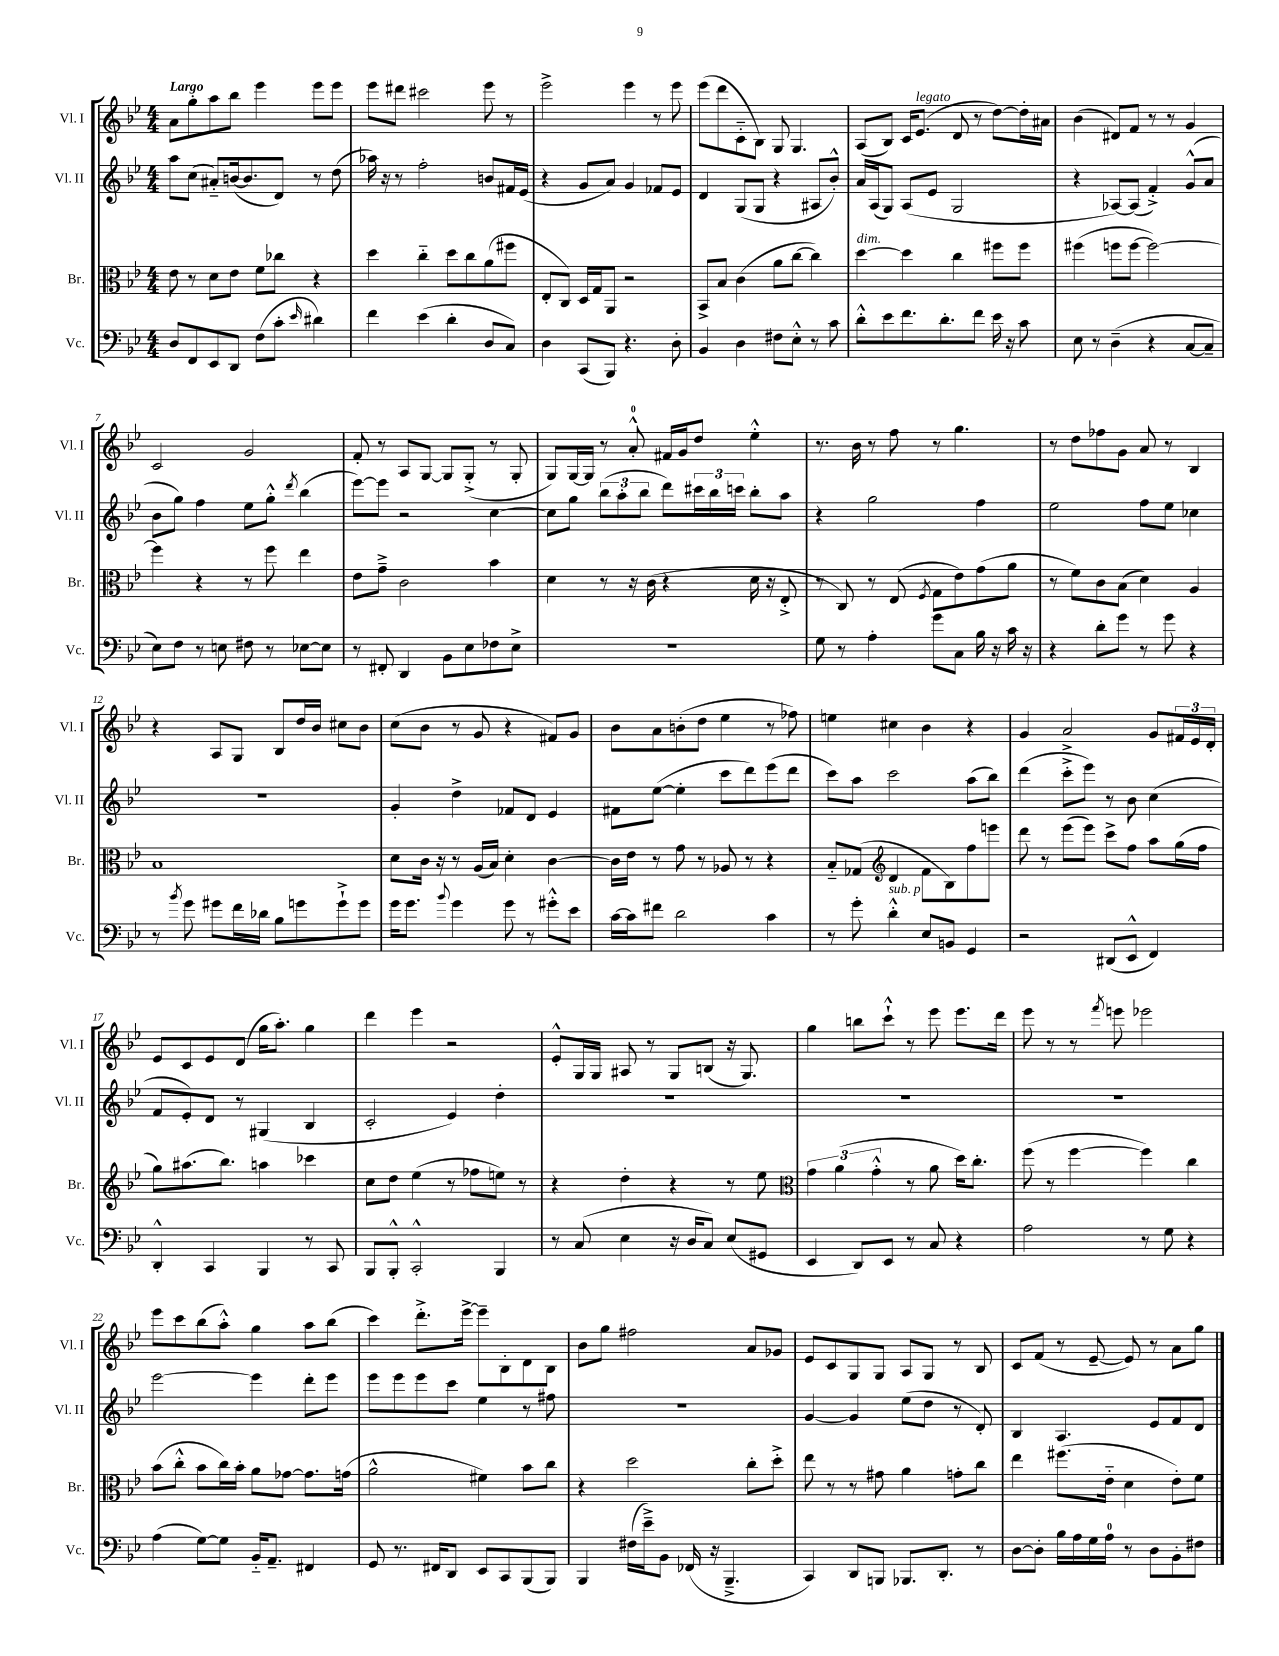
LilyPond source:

<<
\new StaffGroup <<
\new Staff = "s0" \with { instrumentName = "Vl. I" shortInstrumentName = "Vl. I" } {
    \clef treble \key bes \major \numericTimeSignature \time 4/4 \tempo "Largo"
    a'8 g''8-. a''8 bes''8 ees'''4 ees'''8 ees'''8 |
    ees'''8 dis'''8 cis'''2 ees'''8 r8 |
    ees'''2-> ees'''4 r8 ees'''8 |
    ees'''8( d'''8 c'8-_ bes8) g8 g4. |
    a8( bes8) c'16 ees'8.^\markup { \italic "legato" }( d'8 r8 d''8~) d''16-. ais'16 |
    bes'4( dis'8) f'8 r8 r8 g'4 |
    c'2 g'2 |
    f'8-. r8 a8 g8~ g8 g8-.->( r8 g8-. |
    g8) g16~ g16 r8 a'8-0-.-^ fis'16 g'16 d''8 ees''4-.-^ |
    r8. bes'16 r8 f''8 r8 g''4. |
    r8 d''8 fes''8 g'8 a'8 r8 bes4 |
    r4 a8 g8 bes8 d''16 bes'16 cis''8 bes'8 |
    c''8( bes'8 r8 g'8 r4 fis'8) g'8 |
    bes'8 a'8 b'8-.( d''8 ees''4 r8 fes''8) |
    e''4 cis''4 bes'4 r4 |
    g'4 a'2-> g'8 \tuplet 3/2 { fis'16 ees'16 d'16-. } |
    ees'8 c'8 ees'8 d'8( g''16 a''8.-.) g''4 |
    d'''4 ees'''4 r2 |
    ees'8-.-^ g16 g16 ais8 r8 g8 b8( r16 g8.) |
    g''4 b''8 c'''8-!-^ r8 ees'''8 ees'''8. d'''16 |
    ees'''8 r8 r8 \acciaccatura { f'''8 } e'''8 ees'''2 |
    ees'''8 c'''8 bes''8( a''8-.-^) g''4 a''8 bes''8( |
    c'''4) d'''8.-.-> ees'''16~-> ees'''8-- bes8-. d'8 bes8 |
    bes'8 g''8 fis''2 a'8 ges'8 |
    ees'8 c'8 g8 g8 a8 g8 r8 bes8 |
    c'8 f'8( r8 ees'8~-- ees'8) r8 a'8 g''8 \bar "|." |
}
\new Staff = "s1" \with { instrumentName = "Vl. II" shortInstrumentName = "Vl. II" } {
    \clef treble \key bes \major \numericTimeSignature \time 4/4
    a''8 c''8( ais'8-_) b'16~( b'8. d'8) r8 d''8( |
    aes''16) r16 r8 f''2-. b'8 fis'16 ees'16( |
    r4 g'8 a'8) g'4 fes'8 ees'8 |
    d'4 g8( g8 r4 ais8 bes'8-.-^) |
    a'16 a16( g8) a8( ees'8 g2 |
    r4 aes8~) aes8( f'4-.->) g'8-^( a'8 |
    bes'8 g''8) f''4 ees''8 g''8-.-^ \acciaccatura { d'''8 } bes''4( |
    ees'''8~) ees'''8 r2 c''4~ |
    c''8 g''8 \tuplet 3/2 { bes''8( a''8-. bes''8 } d'''8) \tuplet 3/2 { cis'''16 bes''16 c'''16 } bes''8-. a''8 |
    r4 g''2 f''4 |
    ees''2 f''8 ees''8 ces''4 |
    R1 |
    g'4-. d''4-> fes'8 d'8 ees'4 |
    fis'8 ees''8~( ees''4-. c'''8 d'''8) ees'''8( d'''8 |
    c'''8) a''8 c'''2 a''8( bes''8) |
    d'''4( c'''8-.-> ees'''8) r8 bes'8 c''4( |
    f'8 ees'8-.) d'8 r8 gis4( bes4 |
    c'2-. ees'4) d''4-. |
    R1 |
    R1 |
    R1 |
    ees'''2~ ees'''4 d'''8-. ees'''8 |
    ees'''8 ees'''8 ees'''8 c'''8 ees''4 r8 fis''8 |
    R1 |
    g'4~ g'4 ees''8( d''8 r8 d'8-.) |
    bes4 a4. ees'8 f'8 d'8 \bar "|." |
}
\new Staff = "s2" \with { instrumentName = "Br." shortInstrumentName = "Br." } {
    \clef alto \key bes \major \numericTimeSignature \time 4/4
    ees'8 r8 d'8 ees'8 f'8 ces''8 r4 |
    d''4 c''4-_ d''8 c''8 a'8( fis''8 |
    ees8-. c8) d16 g16 a,8 r2 |
    bes,8-> bes8 c'4( a'8 c''8~ c''4) |
    d''4~^\markup { \italic "dim." } d''4 c''4 fis''8 fis''8 |
    fis''4( f''8 f''8~ f''2~) |
    f''4 r4 r8 f''8 ees''4 |
    ees'8 g'8---> c'2 bes'4 |
    d'4 r8 r16 c'16( r4 d'16 r16 ees8-.-> |
    r8 c8) r8 ees8( \acciaccatura { f8 } g8 ees'8) g'8( a'8 |
    r8 f'8) c'8 bes8( d'4) a4 |
    bes1 |
    d'8 c'16 r16 r8 a16( bes16) d'4-. c'4~ |
    c'16 ees'16 r8 g'8 r8 aes8 r8 r4 |
    bes8-_ ges8( \clef treble d'4 f'8 bes8) f''8 e'''8 |
    d'''8 r8 ees'''8( ees'''8) c'''8-> f''8 a''8 g''16( f''16 |
    g''8) ais''8.( bes''8.) a''4 ces'''4 |
    c''8 d''8 ees''4( r8 fes''8 e''8) r8 |
    r4 d''4-. r4 r8 ees''8 |
    \clef alto \tuplet 3/2 { g'4 a'4( g'4-.-^ } r8 a'8 d''16) c''8.-. |
    f''8( r8 f''4~ f''4) c''4 |
    bes'8( c''8-.-^ bes'8 c''16) bes'16-. a'8 ges'8~ ges'8. g'16( |
    a'2-^ fis'4) bes'8 c''8 |
    r4 d''2 c''8-. d''8-.-> |
    ees''8 r8 r8 gis'8 a'4 g'8-. c''8 |
    ees''4 fis''8.( ees'16-_ d'4 ees'8-.) f'8 \bar "|." |
}
\new Staff = "s3" \with { instrumentName = "Vc." shortInstrumentName = "Vc." } {
    \clef bass \key bes \major \numericTimeSignature \time 4/4
    d8 f,8 ees,8 d,8 f8( c'8-. \grace { ees'16 } dis'4) |
    f'4 ees'4( d'4-. d8 c8) |
    d4 c,8( bes,,8) r4. d8-. |
    bes,4 d4 fis8 ees8-.-^ r8 c'8 |
    d'8-.-^ ees'8 f'8. d'8.-. f'8 ees'16 r16 c'8 |
    ees8 r8 d4--( r4 c8~ c8-- |
    ees8) f8 r8 e8 fis8 r8 ees8~ ees8 |
    r8 fis,8-. d,4 bes,8 ees8 fes8 ees8-> |
    r1 |
    g8 r8 a4-. g'8 c8 bes16 r16 c'16 r16 |
    r4 d'8-. g'8 r8 g'8 r4 |
    r8 \acciaccatura { bes'8 } g'8 gis'8 f'16 des'16 bes8 g'8 g'8-!-> g'8 |
    g'16 g'8. \appoggiatura { bes'8 } g'4 g'8 r8 gis'8-.-^ ees'8 |
    c'16~ c'16 fis'8 d'2 c'4 |
    r8 g'8-. d'4-.-^^\markup { \italic "sub. p" } ees8 b,8 g,4 |
    r2 dis,8( ees,8-^ f,4) |
    d,4-.-^ c,4 bes,,4 r8 c,8 |
    bes,,8 bes,,8-.-^ c,2-.-^ bes,,4 |
    r8 c8( ees4 r16 d16 c8) ees8( gis,8 |
    ees,4 d,8) ees,8 r8 c8 r4 |
    a2 r8 g8 r4 |
    a4( g8~) g8 bes,16-_ a,8.-- fis,4 |
    g,8 r8. fis,16 d,8 ees,8 c,8 bes,,8( bes,,8) |
    bes,,4 fis16( ees'16--->) bes,8 fes,16( r16 bes,,4.---> |
    c,4) d,8 b,,8 bes,,8. d,8.-. r8 |
    d8~ d8-. bes16 a16 g16 a16-0 r8 d8 bes,8-. fis8 \bar "|." |
}
>>
>>
